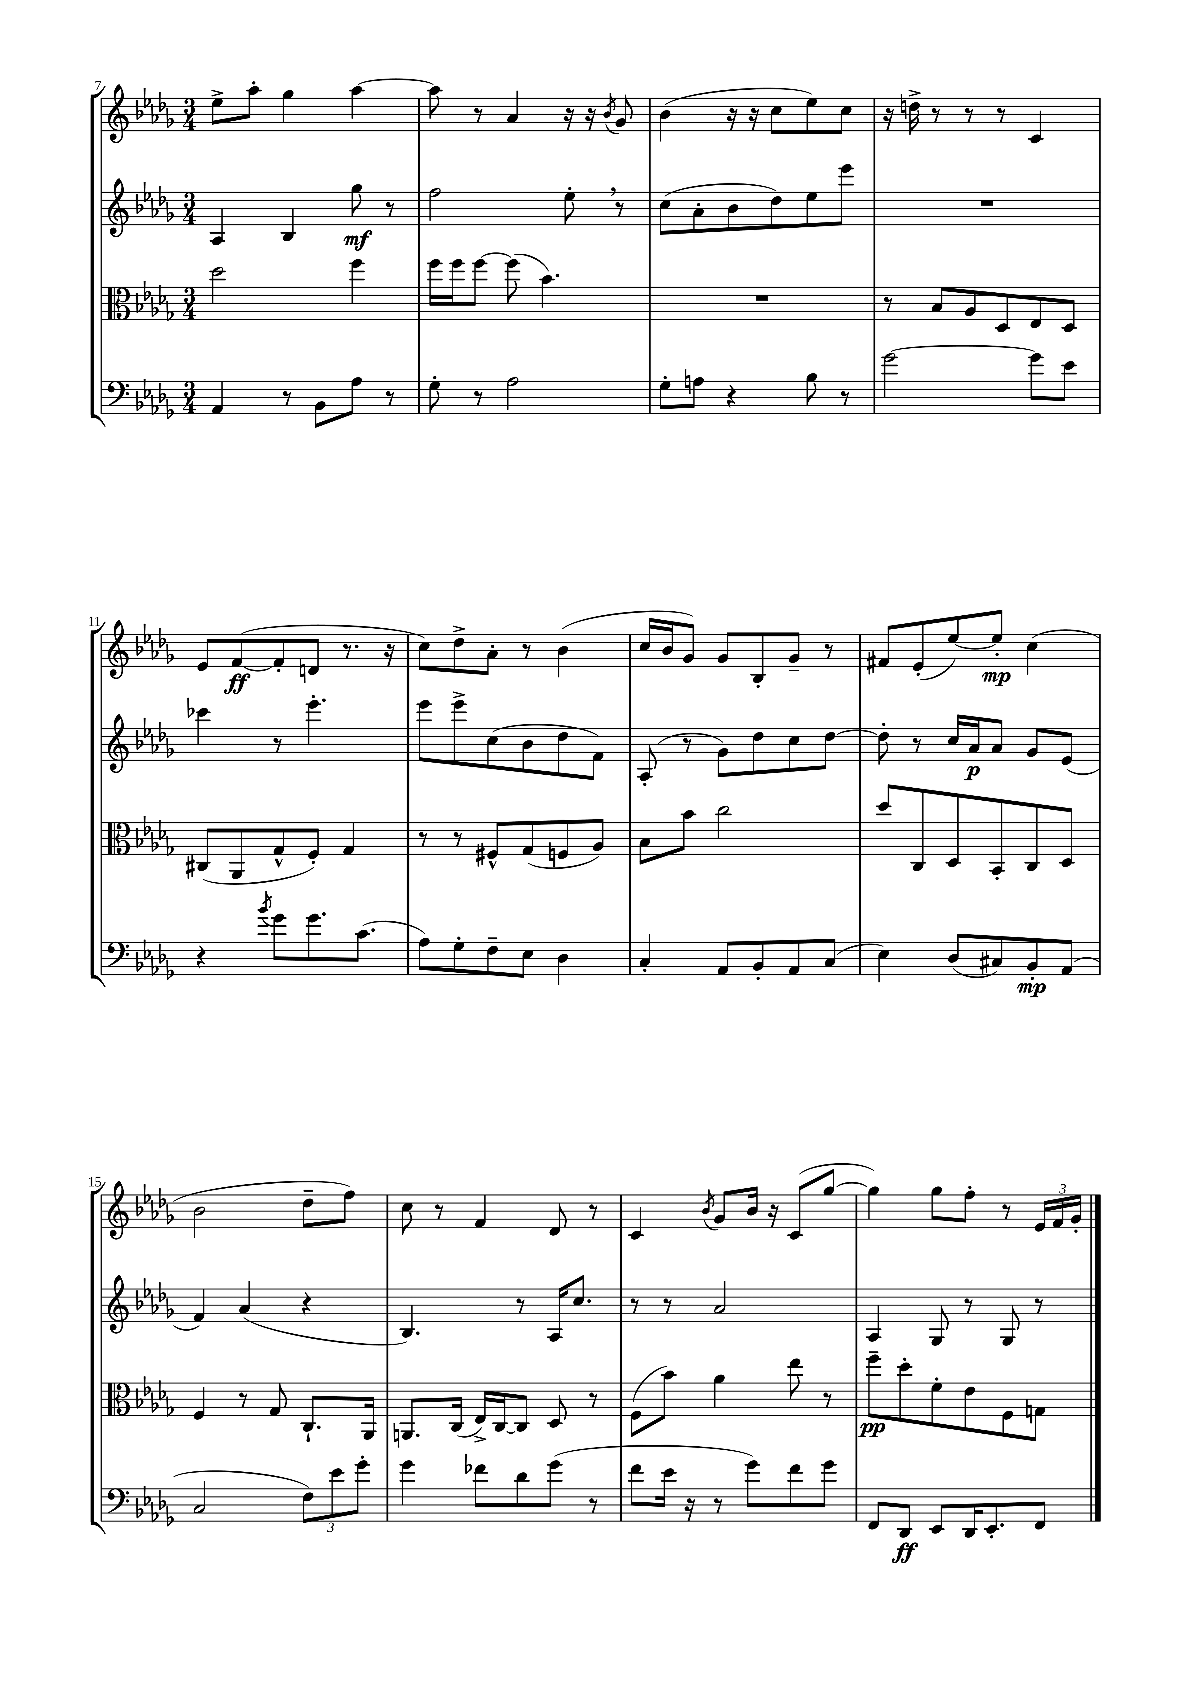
<<
\new StaffGroup <<
\new Staff = "s0" {
    \clef treble \key des \major \numericTimeSignature \time 3/4
    ees''8-> aes''8-. ges''4 aes''4~ |
    aes''8 r8 aes'4 r16 r16 \acciaccatura { bes'8 } ges'8 |
    bes'4( r16 r16 c''8 ees''8) c''8 |
    r16 d''16-> r8 r8 r8 c'4 |
    ees'8 f'8~\ff( f'8-. d'8 r8. r16 |
    c''8) des''8-> aes'8-. r8 bes'4( |
    c''16 bes'16 ges'8) ges'8 bes8-. ges'8-- r8 |
    fis'8 ees'8-.( ees''8~) ees''8-.\mp c''4( |
    bes'2 des''8-- f''8) |
    c''8 r8 f'4 des'8 r8 |
    c'4 \acciaccatura { bes'8 } ges'8 bes'16 r16 c'8( ges''8~ |
    ges''4) ges''8 f''8-. r8 \tuplet 3/2 { ees'16 f'16 ges'16-. } \bar "|." |
}
\new Staff = "s1" {
    \clef treble \key des \major \numericTimeSignature \time 3/4
    aes4 bes4 ges''8\mf r8 |
    f''2 ees''8-. \breathe r8 |
    c''8( aes'8-. bes'8 des''8) ees''8 ees'''8 |
    R2. |
    ces'''4 r8 ees'''4.-. |
    ees'''8 ees'''8-> c''8( bes'8 des''8 f'8) |
    aes8-.( r8 ges'8) des''8 c''8 des''8~ |
    des''8-. r8 c''16 aes'16\p aes'8 ges'8 ees'8( |
    f'4) aes'4( r4 |
    bes4.) r8 aes16 c''8. |
    r8 r8 aes'2 |
    aes4 ges8 r8 ges8 r8 \bar "|." |
}
\new Staff = "s2" {
    \clef alto \key des \major \numericTimeSignature \time 3/4
    des''2 f''4 |
    f''16 f''16 f''8~ f''8( bes'4.) |
    R2. |
    r8 bes8 aes8 des8 ees8 des8 |
    cis8( aes,8 ges8-^ f8-.) ges4 |
    r8 r8 fis8-^ ges8( f8 aes8) |
    bes8 bes'8 c''2 |
    des''8 c8 des8 bes,8-. c8 des8 |
    f4 r8 ges8 c8.-! aes,16 |
    a,8. c16( ees16->) c16~ c8 des8 r8 |
    f8( bes'8) aes'4 ees''8 r8 |
    f''8--\pp des''8-. f'8-. ees'8 f8 g8 \bar "|." |
}
\new Staff = "s3" {
    \clef bass \key des \major \numericTimeSignature \time 3/4
    aes,4 r8 bes,8 aes8 r8 |
    ges8-. r8 aes2 |
    ges8-. a8 r4 bes8 r8 |
    ges'2~ ges'8 ees'8 |
    r4 \acciaccatura { bes'8 } ges'8 ges'8. c'8.( |
    aes8) ges8-. f8-- ees8 des4 |
    c4-. aes,8 bes,8-. aes,8 c8( |
    ees4) des8( cis8) bes,8-.\mp aes,8( |
    c2 \tuplet 3/2 { f8) ees'8 ges'8-. } |
    ges'4 fes'8 des'8 ges'8( r8 |
    f'8 ees'16 r16 r8 ges'8) f'8 ges'8 |
    f,8 des,8\ff ees,8 des,16 ees,8.-. f,8 \bar "|." |
}
>>
>>
\layout { \context { \Score currentBarNumber = #7 } }
